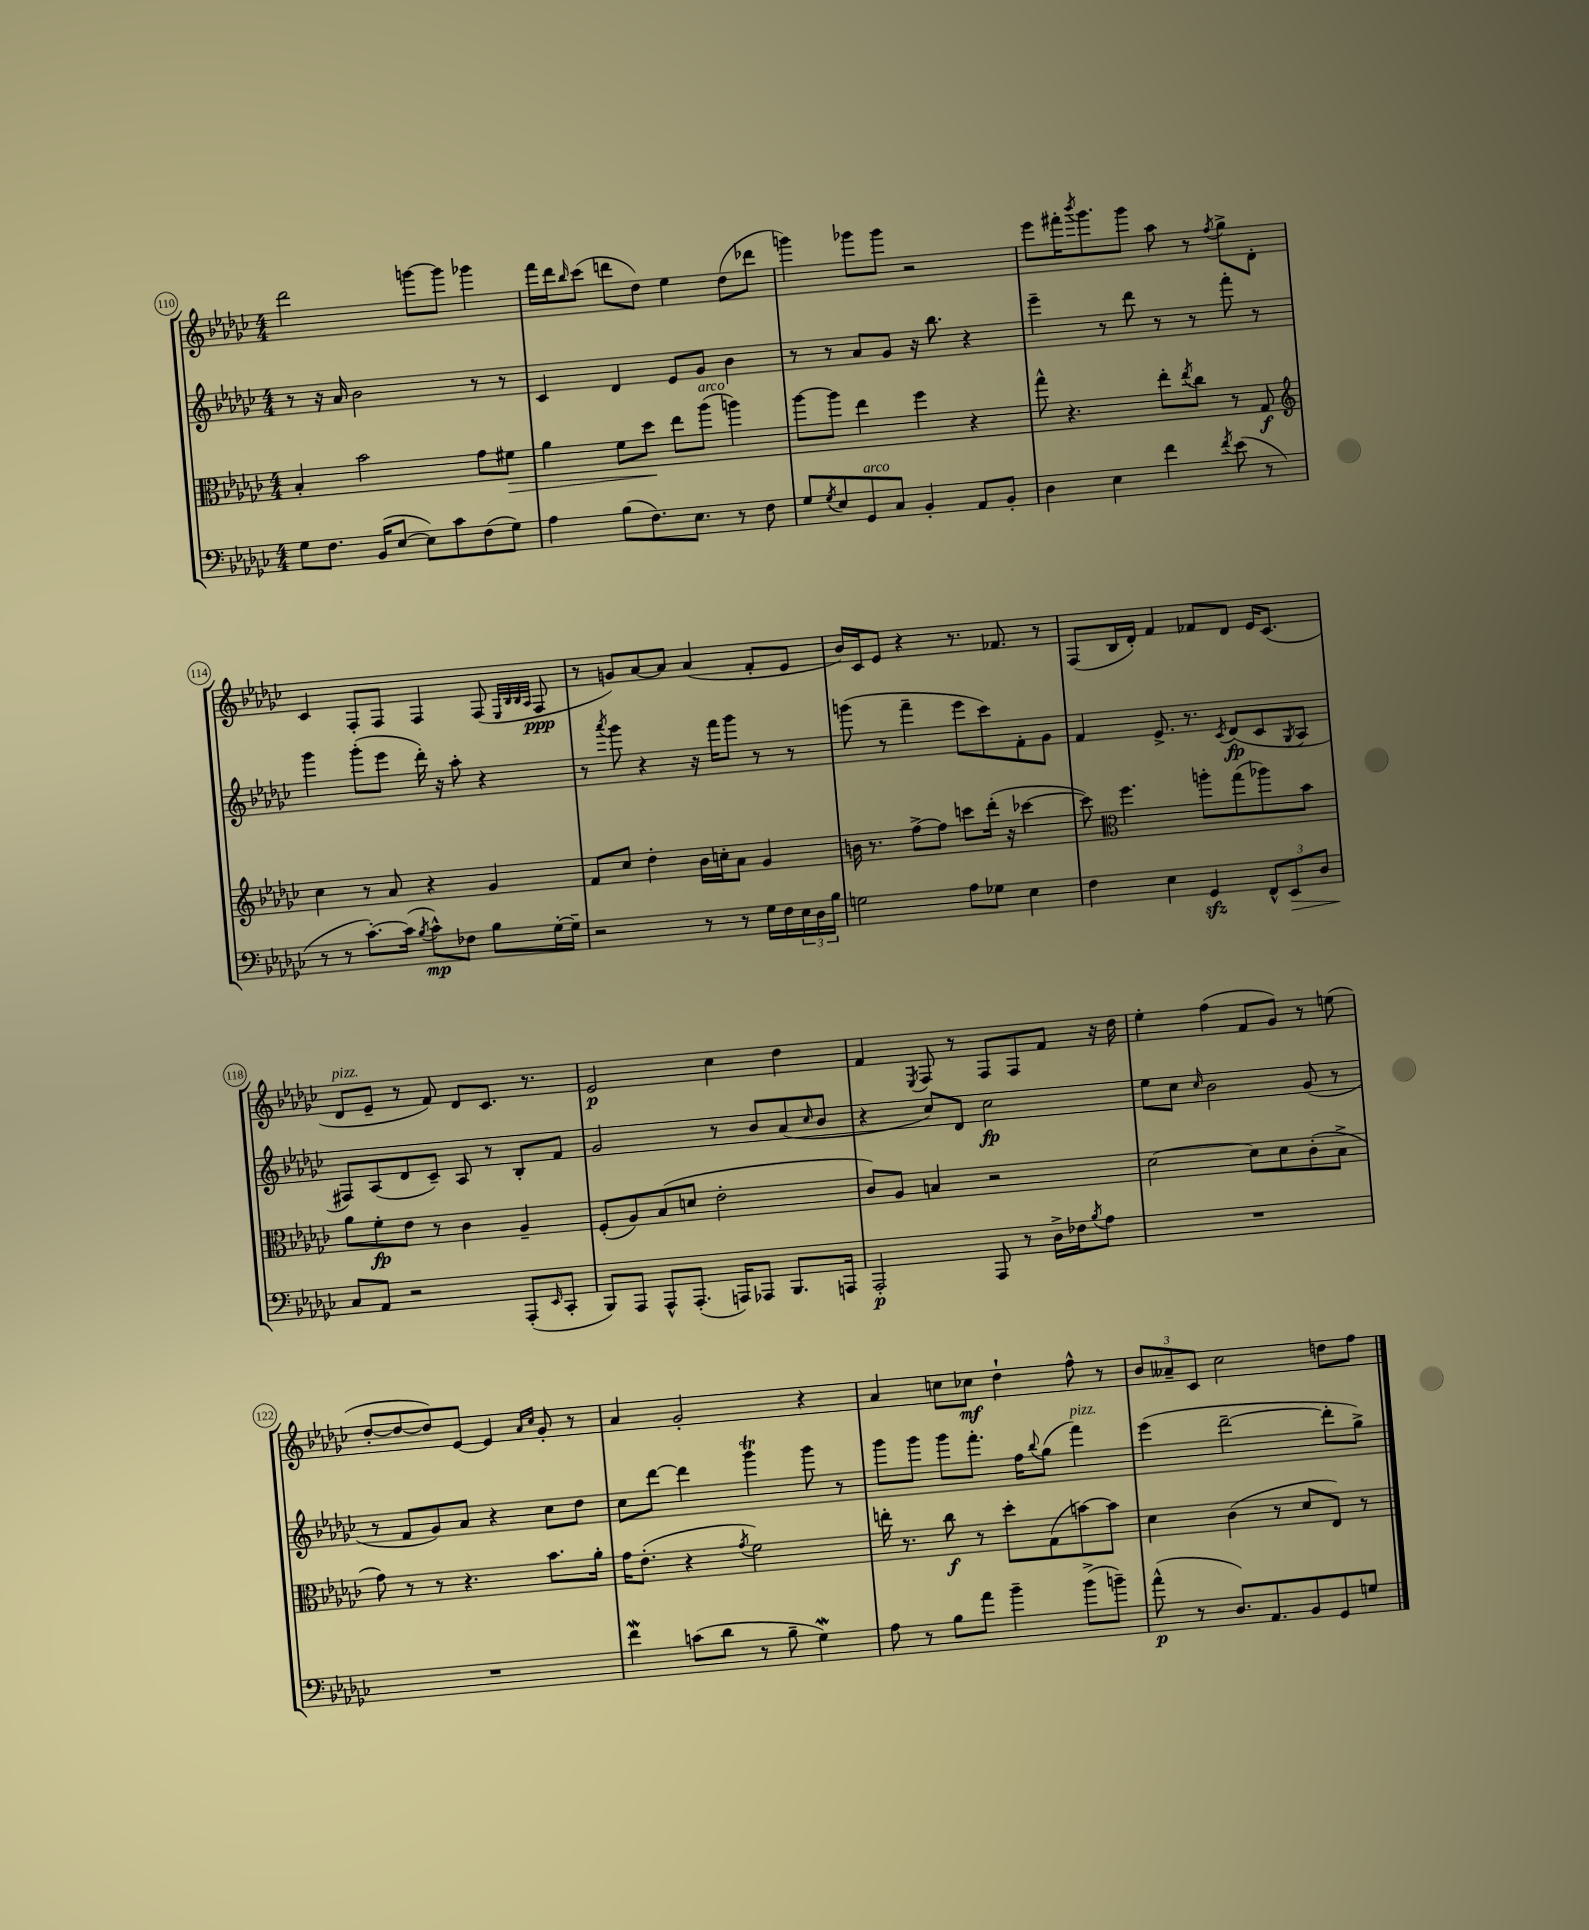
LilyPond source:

<<
\new StaffGroup <<
\new Staff = "s0" {
    \clef treble \key ges \major \numericTimeSignature \time 4/4
    des'''2 g'''8~ g'''8 ges'''4 |
    f'''16 des'''16 \grace { bes''16 } ces'''8( d'''8 des''8) ees''4 des''8( des'''8 |
    g'''4) ges'''8 ges'''8 r2 |
    ees'''8 fis'''16-. \acciaccatura { bes'''8 } ges'''8. ges'''8 aes''8 r8 \acciaccatura { f''8 } ges''8-> des'8-. |
    ces'4 f8-. f8 f4 f8( \grace { ees32 bes32 bes32 aes32 } f8\ppp |
    r8 g'8) aes'8~ aes'8 aes'4( f'8-. ees'8 |
    bes'16) ces'16 ees'8 r4 r8. fes'8. r8 |
    f8( bes16 des'16-.) f'4 fes'8 des'8 ees'16 ces'8.( |
    des'8^\markup { \italic "pizz." } ees'8-- r8 f'8) des'8 ces'8. r8. |
    ees'2\p ces''4 des''4 |
    f'4 \acciaccatura { ees8 } f8 r8 f8 f8 f'8 r16 des''16 |
    ees''4-. f''4( f'8 ges'8) r8 e''8( |
    des''8~-. des''8~ des''8) ees'8~ ees'4 \grace { aes'16 ces''16 } ges'8-. r8 |
    aes'4 ges'2-. r4 |
    aes'4 c''8 ces''8\mf des''4-! f''8-^ r8 |
    \tuplet 3/2 { bes'8 aeses'8-- ces'8 } ces''2 d''8 f''8 \bar "|." |
}
\new Staff = "s1" {
    \clef treble \key ges \major \numericTimeSignature \time 4/4
    r8 r16 aes'16 bes'2 r8 r8 |
    ces'4 des'4 ees'8 ges'8 bes'4 |
    r8 r8 aes'8 ges'8 r16 bes''8. r4 |
    ees'''4-- r8 des'''8 r8 r8 f'''8-. r8 |
    ges'''4 ges'''8-.( ees'''8 des'''16-.) r16 aes''8-. r4 |
    r8 \acciaccatura { aes'''8 } ges'''8 r4 r16 f'''16 ges'''8 r8 r8 |
    g'''8( r8 f'''4-- ees'''8 ces'''8) f'8-. ges'8 |
    f'4 ees'8.-> r8. \acciaccatura { ces'8 } des'8\fp( ces'8 \acciaccatura { ges8 } aes8 |
    fis8) aes8( des'8 ces'8--) aes8 r8 bes8-. f'8 |
    ges'2 r8 bes'8 aes'8( \grace { ces''16 } bes'8 |
    r4 ces''8) des'8 ces''2\fp |
    ees''8 ces''8 \grace { ces''16 } bes'2 ges'8( r8 |
    r8 f'8 ges'8) aes'8 r4 ces''8 des''8 |
    ces''8 des'''8~ des'''4 ges'''4\trill ges'''8 r8 |
    ges'''8 ges'''8 ges'''8 f'''8.-. f''16 \appoggiatura { bes''8 } ges''8( f'''4^\markup { \italic "pizz." }) |
    ees'''4( des'''2~-- des'''8-. ges''8->) \bar "|." |
}
\new Staff = "s2" {
    \clef alto \key ges \major \numericTimeSignature \time 4/4
    bes4-. bes'2 ges'8 fis'8\> |
    aes'4 f'8 des''8\! ees''8 aes''8^\markup { \italic "arco" }( a''4) |
    aes''8~ aes''8 ees''4 f''4 r4 |
    ges''8-^ r4. ees''8-. \acciaccatura { ees''8 } ces''8 r8 ges8\f |
    \clef treble ces''4 r8 aes'8 r4 ges'4 |
    f'8 ces''8 des''4-. bes'16 c''16-. aes'8 ges'4 |
    b'16 r8. f''8~-> f''8 c'''8 des'''16-.( r16 ces'''4~ |
    ces'''8) \clef alto f''4. a''8-. ges''8( aes''8) bes'8 |
    aes'8 f'8-.\fp ees'8 r8 ces'4 aes4-- |
    f8-.( aes8) bes8( d'8 ees'2-. |
    ces'8) aes8 b4 r2 |
    des'2~ des'8 des'8 ces'8-.( bes8-> |
    ges'8) r8 r8 r4. bes'8. aes'16-. |
    ges'16 ees'8.-.( r4 \acciaccatura { ges'8 } f'2) |
    e''16-. r8. ces''8\f r8 des''8-. ges8( b'8~) b'8 |
    des'4 ces'4( r8 des'8 ees8) r8 \bar "|." |
}
\new Staff = "s3" {
    \clef bass \key ges \major \numericTimeSignature \time 4/4
    ges8 f8. bes,16( ees8~ ees8) ces'8 f8( ges8) |
    aes4 bes8( f8.) ees8. r8 f8 |
    ges8 \acciaccatura { ges8 } ees8 ges,8^\markup { \italic "arco" } ces8 bes,4-. aes,8 bes,8-. |
    des4 ees4 f'4 \acciaccatura { f'8 } ees'8( r8 |
    r8 r8 ces'8.~-.) ces'16( \acciaccatura { bes8 } ces'8-^\mp) fes8 bes8 ges16~-. ges16-- |
    r2 r8 r8 ges16 f16 \tuplet 3/2 { ees16 des16 bes16 } |
    g2 aes8 ges8 ees4 |
    f4 ees4 ges,4\sfz \tuplet 3/2 { f,8-^ ees,8\> des8 } |
    ces8\! aes,8 r2 aes,,8-.( \grace { ees,16 } ces,8-. |
    bes,,8) aes,,8 aes,,8-^ aes,,8.-.( a,,16) aes,,8 bes,,8. a,,16 |
    aes,,2-.\p aes,,8 r8 des16-> fes16 \acciaccatura { bes8 } aes8 |
    R1 |
    R1 |
    f'4\mordent c'8( des'8 r8 bes8-- ges4\mordent) |
    aes8 r8 bes8 aes'8 bes'4-- bes'8->( b'8--) |
    aes'8-^\p( r8 des8.) aes,8. bes,8 ges,8 g8 \bar "|." |
}
>>
>>
\layout { \context { \Score currentBarNumber = #110 \override BarNumber.stencil = #(make-stencil-circler 0.1 0.3 ly:text-interface::print) } }
